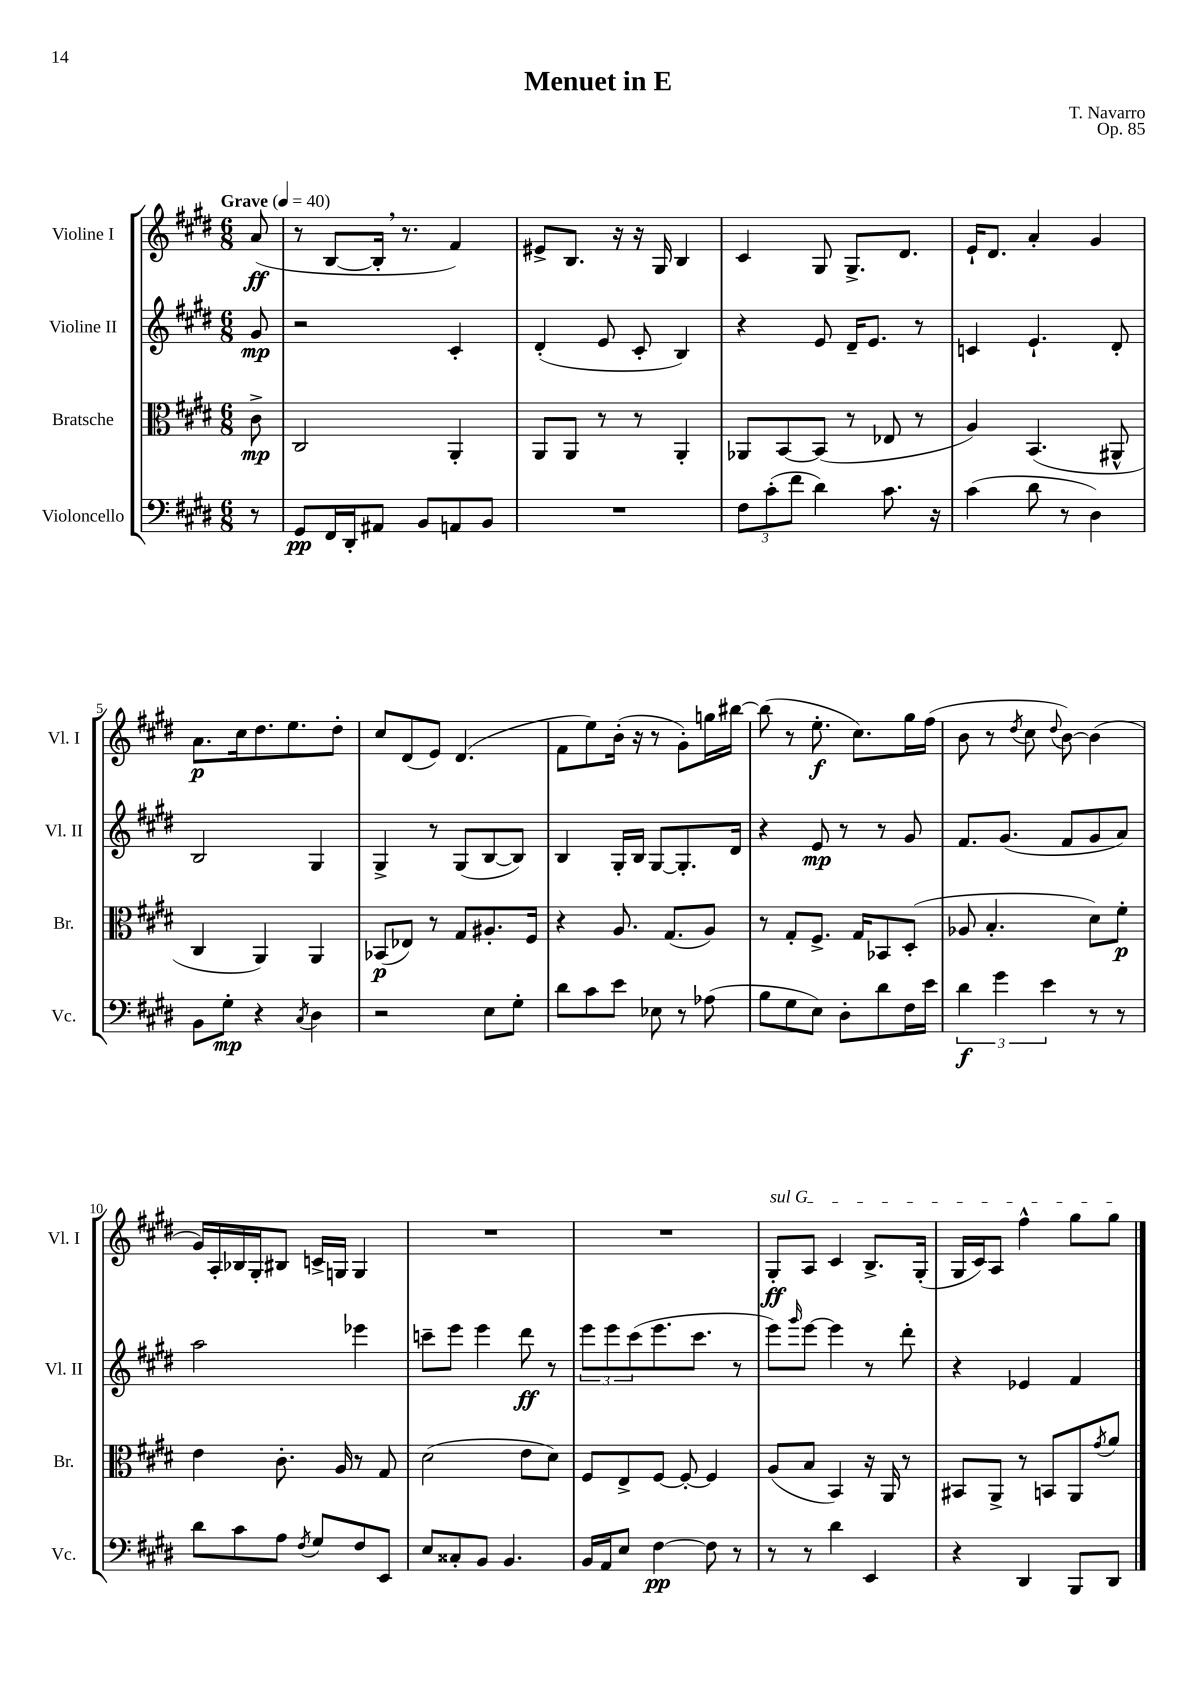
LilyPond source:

\header { title = "Menuet in E" composer = "T. Navarro" opus = "Op. 85" }
<<
\new StaffGroup <<
\new Staff = "s0" \with { instrumentName = "Violine I" shortInstrumentName = "Vl. I" } {
    \clef treble \key e \major \numericTimeSignature \time 6/8 \partial 8 \tempo "Grave" 4 = 40
    a'8\ff( |
    r8 b8~ b16-. \breathe r8. fis'4) |
    eis'8-> b8. r16 r16 gis16 b4 |
    cis'4 gis8 gis8.-> dis'8. |
    e'16-! dis'8. a'4-. gis'4 |
    a'8.\p cis''16 dis''8. e''8. dis''8-. |
    cis''8 dis'8( e'8) dis'4.( |
    fis'8 e''8) b'16-.( r16 r8 gis'8-.) g''16 bis''16~ |
    bis''8( r8 e''8.-.\f cis''8.) gis''16 fis''16( |
    b'8 r8 \acciaccatura { dis''8 } cis''8 \appoggiatura { dis''8 } b'8~) b'4( |
    gis'16) a16-. bes16 gis16-. bis8 c'16-> g16 g4 |
    R2. |
    R2. |
    \once \override TextSpanner.bound-details.left.text = \markup { \italic "sul G" } gis8-.\ff\startTextSpan a8 cis'4 b8.-> gis16-.( |
    gis16 cis'16) a8 fis''4-^ gis''8 gis''8\stopTextSpan \bar "|." |
}
\new Staff = "s1" \with { instrumentName = "Violine II" shortInstrumentName = "Vl. II" } {
    \clef treble \key e \major \numericTimeSignature \time 6/8 \partial 8
    gis'8\mp |
    r2 cis'4-. |
    dis'4-.( e'8 cis'8-. b4) |
    r4 e'8 dis'16-- e'8. r8 |
    c'4 e'4.-! dis'8-. |
    b2 gis4 |
    gis4-> r8 gis8( b8~ b8) |
    b4 gis16-. b16 gis8~ gis8.-. dis'16 |
    r4 e'8\mp r8 r8 gis'8 |
    fis'8. gis'8.( fis'8 gis'8 a'8) |
    a''2 ees'''4 |
    c'''8-- e'''8 e'''4 dis'''8\ff r8 |
    \tuplet 3/2 { e'''8 e'''8 cis'''8( } e'''8. cis'''8. r8 |
    e'''8) \grace { gis'''16 } e'''8~ e'''4 r8 dis'''8-. |
    r4 ees'4 fis'4 \bar "|." |
}
\new Staff = "s2" \with { instrumentName = "Bratsche" shortInstrumentName = "Br." } {
    \clef alto \key e \major \numericTimeSignature \time 6/8 \partial 8
    cis'8->\mp |
    cis2 a,4-. |
    a,8 a,8 r8 r8 a,4-. |
    aes,8 b,8~ b,8( r8 ees8 r8 |
    a4) b,4.( ais,8-^ |
    cis4 a,4) a,4 |
    bes,8\p( ees8) r8 gis8 ais8.-. fis16 |
    r4 a8. gis8.( a8) |
    r8 gis8-. fis8.-> gis16 bes,8 dis8-.( |
    aes8 b4.-. dis'8) fis'8-.\p |
    e'4 cis'8.-. a16 r8 gis8 |
    dis'2( e'8 dis'8) |
    fis8 e8-> fis8~ fis8~-. fis4 |
    a8( b8 b,4) r16 a,16 r8 |
    bis,8 a,8-> r8 b,8 a,8 \acciaccatura { gis'8 } a'8 \bar "|." |
}
\new Staff = "s3" \with { instrumentName = "Violoncello" shortInstrumentName = "Vc." } {
    \clef bass \key e \major \numericTimeSignature \time 6/8 \partial 8
    r8 |
    gis,8\pp fis,16 dis,16-. ais,8 b,8 a,8 b,8 |
    R2. |
    \tuplet 3/2 { fis8 cis'8-.( fis'8 } dis'4) cis'8. r16 |
    cis'4( dis'8 r8 dis4) |
    b,8 gis8-.\mp r4 \acciaccatura { cis8 } dis4 |
    r2 e8 gis8-. |
    dis'8 cis'8 e'8 ees8 r8 aes8( |
    b8 gis8 e8) dis8-. dis'8 fis16 e'16 |
    \tuplet 3/2 { dis'4\f gis'4 e'4 } r8 r8 |
    dis'8 cis'8 a8 \acciaccatura { fis8 } gis8 fis8 e,8 |
    e8 cisis8-. b,8 b,4. |
    b,16 a,16 e8 fis4~\pp fis8 r8 |
    r8 r8 dis'4 e,4 |
    r4 dis,4 b,,8 dis,8 \bar "|." |
}
>>
>>
